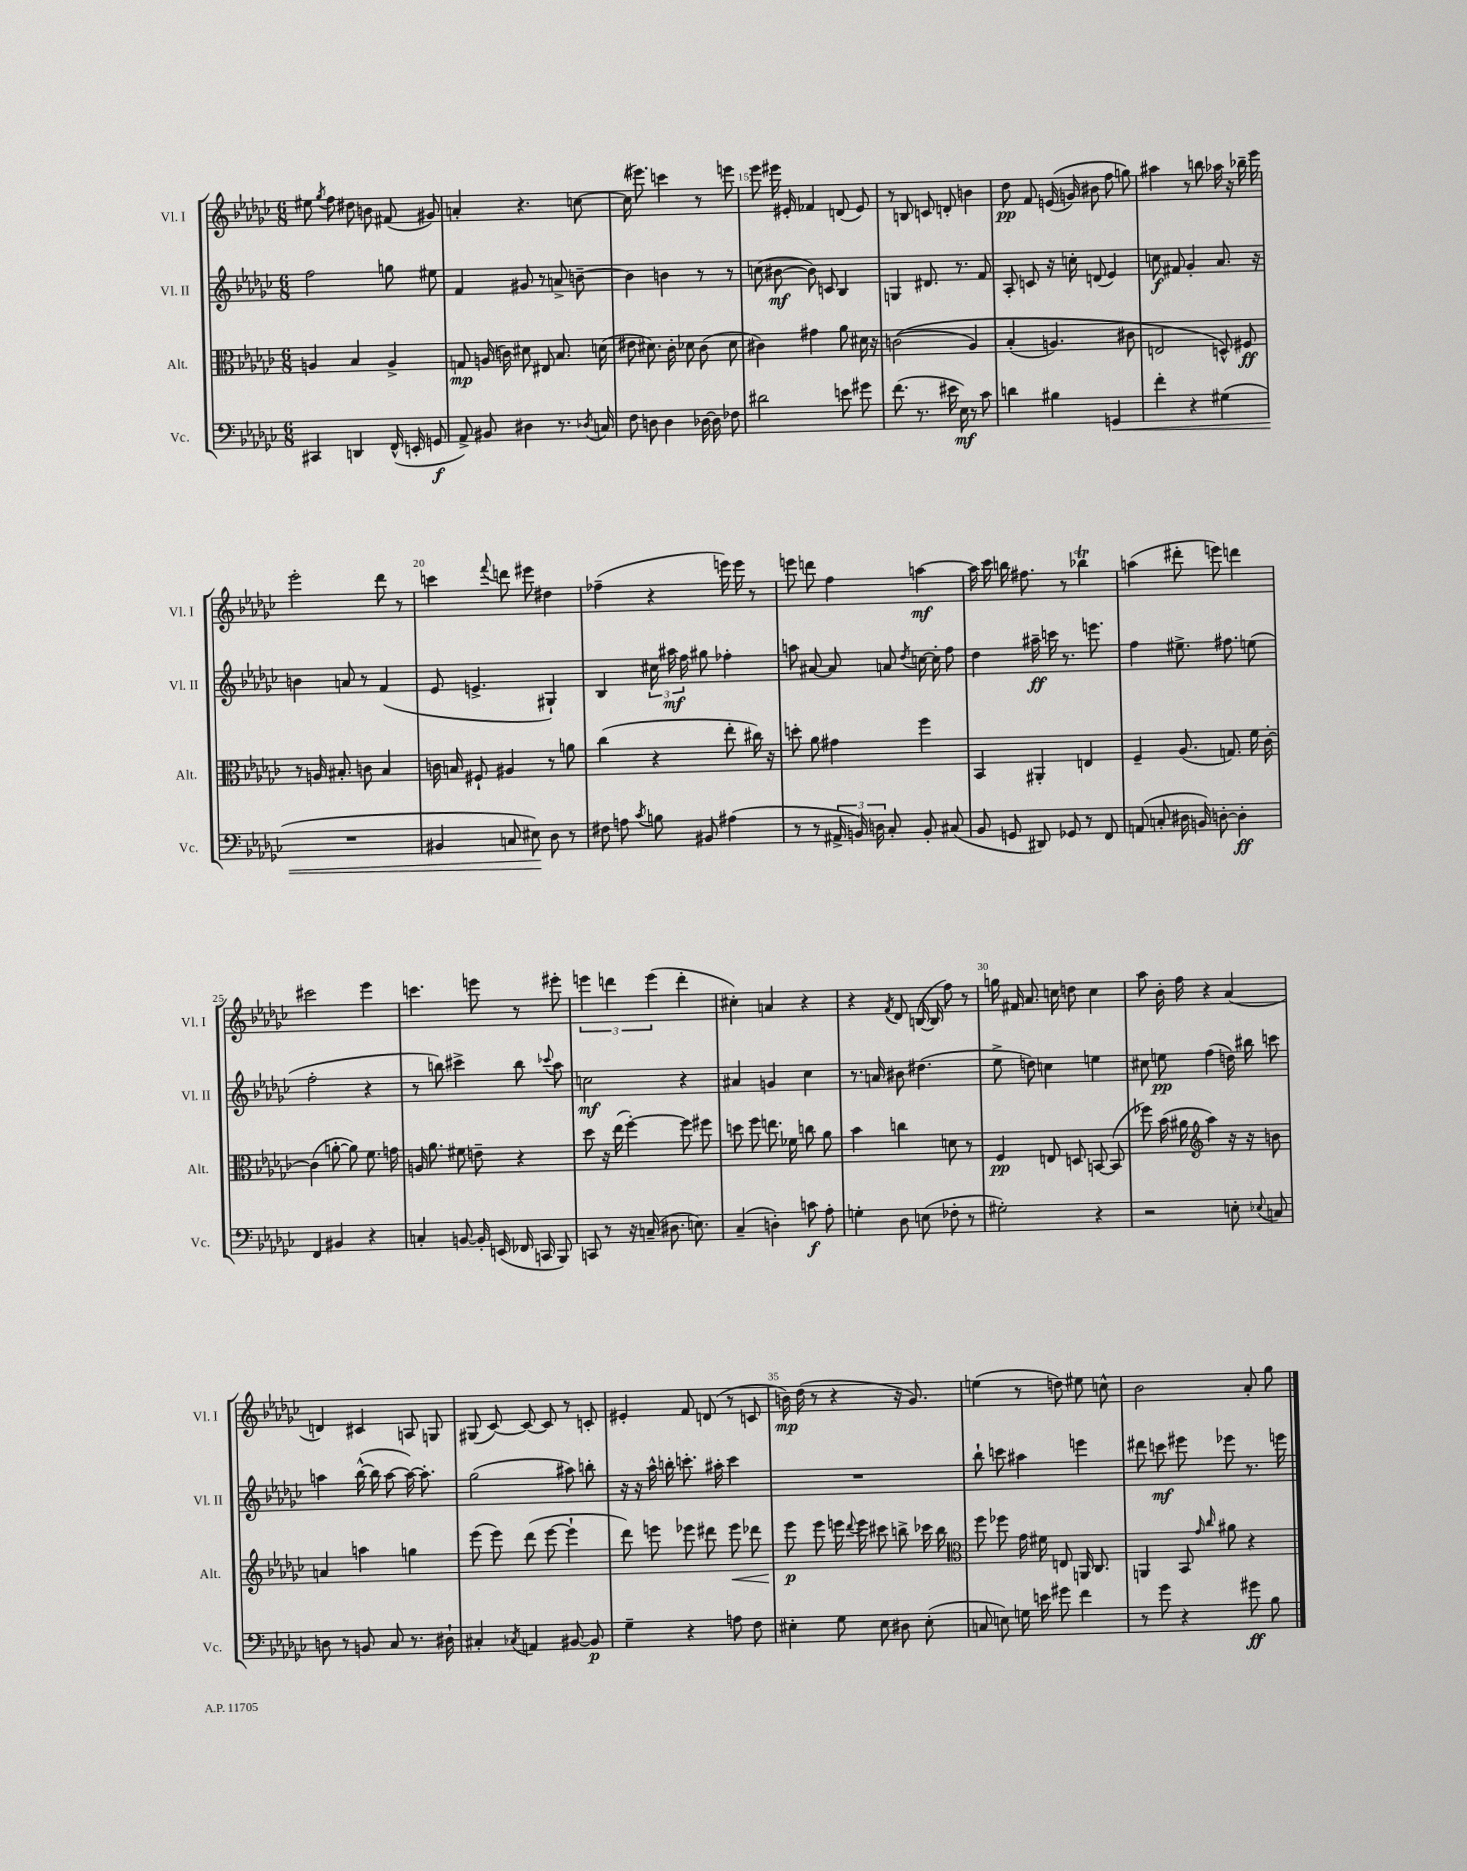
<<
\new StaffGroup <<
\new Staff = "s0" \with { instrumentName = "Vl. I" shortInstrumentName = "Vl. I" } {
    \clef treble \key ges \major \numericTimeSignature \time 6/8
    \autoBeamOff eis''8 \acciaccatura { ges''8 } f''8 dis''8 b'8 fis'8( gis'8) |
    a'4-. r4. c''8~ |
    c''16( eis'''8.) c'''4 r8 e'''8 |
    ees'''8 eis'''16 eis'16-. fes'4 d'8( eis'8) |
    r8 b8 c'8 d'8-. b'4 |
    des''8\pp f'8 e'16(\( g'16) bis'8 f''8 g''8\) |
    ais''4 r8 b''8 aes''16 r16 bes''16-- ees'''16 |
    ees'''2-. des'''8 r8 |
    c'''4 \appoggiatura { f'''8 } d'''8 eis'''8 dis''4 |
    fes''4--( r4 e'''16) e'''16 r8 |
    e'''8 d'''8 f''4 a''4~\mf |
    a''16 ces'''16 b''16 fis''8. r8 bes''4\trill |
    a''4( dis'''8-. e'''8) d'''4 |
    cis'''2 ees'''4 |
    c'''4. e'''8 r8 eis'''8-. |
    \tuplet 3/2 { e'''4 d'''4 e'''4( } d'''4-. |
    cis''4-.) a'4 r4 |
    r4 \acciaccatura { f'8 } des'8 b16~( b16 f''8) r8 |
    g''16 fis'16 aes'8. c''16 d''8 c''4 |
    aes''8 bes'16-. f''16 r4 aes'4( |
    d'4) cis'4 a8 g8 |
    gis8( ces'8~) ces'8~ ces'8 r8 c'8-. |
    eis'4-. f'8 d'8( r8 c'8 |
    b'16\mp) des''16( r8 r4 r16 ges'8.) |
    e''4( r8 d''8) eis''8 c''8-^ |
    bes'2 aes'8-. ges''8 \bar "|." |
}
\new Staff = "s1" \with { instrumentName = "Vl. II" shortInstrumentName = "Vl. II" } {
    \clef treble \key ges \major \numericTimeSignature \time 6/8
    \autoBeamOff f''2 g''8 eis''8 |
    f'4 gis'8 r8 a'8-> b'8~-- |
    b'4 b'4 r8 r8 |
    c''8( bis'8~\mf bis'8) c'8 bes4 |
    g4 dis'8. r8. f'8 |
    aes8-. c'8 r16 c''16-. d'8( ees'4) |
    c''8\f fis'8 ges'4-. aes'8. r16 |
    b'4 a'8 r8 f'4( |
    ees'8 e'4.-> gis4-!) |
    bes4 \tuplet 3/2 { cis''16 ais''16\mf f''16 } gis''8 fes''4-. |
    a''8 ais'8~ ais'8 a'8 \acciaccatura { des''8 } c''16~ c''16-. f''8 |
    des''4 ais''16--\ff c'''16 r8. e'''8. |
    f''4 eis''8.-> fis''8. e''8( |
    f''2-. r4 |
    r8 b''8) cis'''4-> b''8 \appoggiatura { ces'''8 } aes''8 |
    c''2\mf r4 |
    ais'4 g'4 ces''4 |
    r8. a'16 bis'8 dis''4.( |
    ees''8-> d''8) c''4 e''4 |
    cis''8 e''8\pp f''4( d''16) bis''16 c'''8 |
    a''4 bes''16~-^( bes''16 a''8~ a''16~) a''8.-. |
    ges''2( ais''8) b''8-. |
    r16 r16 aes''16-^ b''16-. c'''8.-. ais''16-. c'''4 |
    R2. |
    bes''8-! c'''8 ais''4 e'''4 |
    dis'''8 c'''8\mf eis'''8 ees'''8 r8. e'''16 \bar "|." |
}
\new Staff = "s2" \with { instrumentName = "Alt." shortInstrumentName = "Alt." } {
    \clef alto \key ges \major \numericTimeSignature \time 6/8
    \autoBeamOff a4 bes4 a4-> |
    g8\mp a16( c'16) dis'8 eis8 bes8. d'16( |
    eis'8 dis'8.) ces'16-. des'8 ces'8( des'8 |
    cis'4) gis'4 aes'8 dis'16 r16 |
    c'2(\( aes4) |
    bes4-.( a4.) cis'8 |
    e2 d8-^\) fis8\ff |
    r8 a16 bis8.-. c'8 bis4 |
    c'16 b16 fis8-! ais4 r8 a'8 |
    ces''4( r4 ees''8-. cis''16) r16 |
    d''8-. aes'8 gis'4 f''4 |
    bes,4 ais,4-. e4 |
    f4-- aes8.( g8.) f'16 ces'16~-. |
    ces'4( a'8~-. a'8) f'8. g'16 |
    a16 aes'8. fis'8 e'8-- r4 |
    des''8 r16 ees''16( f''4~-.) f''8 fis''8 |
    d''8 f''8 e''8. fes'16 c''8 aes'8 |
    bes'4 c''4 d'8 r8 |
    f4\pp e8 d8 b,8~ b,8( |
    fes''8) bes'16( ais'16 \clef treble aes''4) r16 r16 b'8 |
    a'4 a''4 g''4 |
    ees'''8( ees'''8) des'''8( ees'''8~ ees'''4-! |
    des'''8) e'''8 ees'''8 dis'''8 ees'''8\< des'''8 |
    ees'''8\p\! ees'''8 e'''16 \appoggiatura { des'''8 } e'''16 cis'''8 b''8-> ces'''16 b''16 |
    \clef alto f''8 fes''8 ges'16 fis'16 e8 a,16 ces8. |
    a,4 bes,8 \grace { ges'16 ces''16 } ais'8 r4 \bar "|." |
}
\new Staff = "s3" \with { instrumentName = "Vc." shortInstrumentName = "Vc." } {
    \clef bass \key ges \major \numericTimeSignature \time 6/8
    \autoBeamOff cis,4 d,4 f,16-^( e,16-. g,8\f |
    aes,8->) bis,8 dis4 r8. \acciaccatura { des8 } c16 |
    f8 d8 d4 des16~ des16 fes8 |
    dis'2 e'8 gis'8 |
    f'8.( r8. eis'16 ees16\mf) r8 ces'8 |
    d'4 bis4 g,4\< |
    f'4-. r4 gis4( |
    R2. |
    bis,4 c8 eis8\!) des8 r8 |
    fis8 a8 \acciaccatura { ces'8 } b8 bis,8 ais4( |
    r8 r8 \tuplet 3/2 { ais,16-> b,16) d16 } ces8-. b,8-. cis8( |
    bes,8 g,8 dis,8) ges,8 r8 f,8 |
    a,8( c8-. dis16 b,16) d8~-. d4-.\ff |
    f,4 bis,4 r4 |
    c4-. b,8~ b,16-. e,16( fes,16 c,16 bes,,8) |
    c,8 r8 r16 c16--( dis8. e8.) |
    ces4--( d4-.) c'8\f aes8-. |
    g4-. des8 e8( fes8-. r8 |
    gis2-.) r4 |
    r2 e8-. \appoggiatura { ees8 } c8 |
    d8 r8 b,8 ces8 r8. dis16-! |
    cis4-. \acciaccatura { ces8 } a,4 bis,8~ bis,8\p |
    ges4-- r4 a8 f8 |
    eis4-. ges8 eis8 dis8 eis8-.( |
    c8 e8) g16 e'16 gis'8 f'4 |
    r8 ges'8 r4 gis'8\ff bes8 \bar "|." |
}
>>
>>
\layout { \context { \Score currentBarNumber = #12 \override BarNumber.break-visibility = ##(#f #t #t) barNumberVisibility = #(every-nth-bar-number-visible 5) } }
